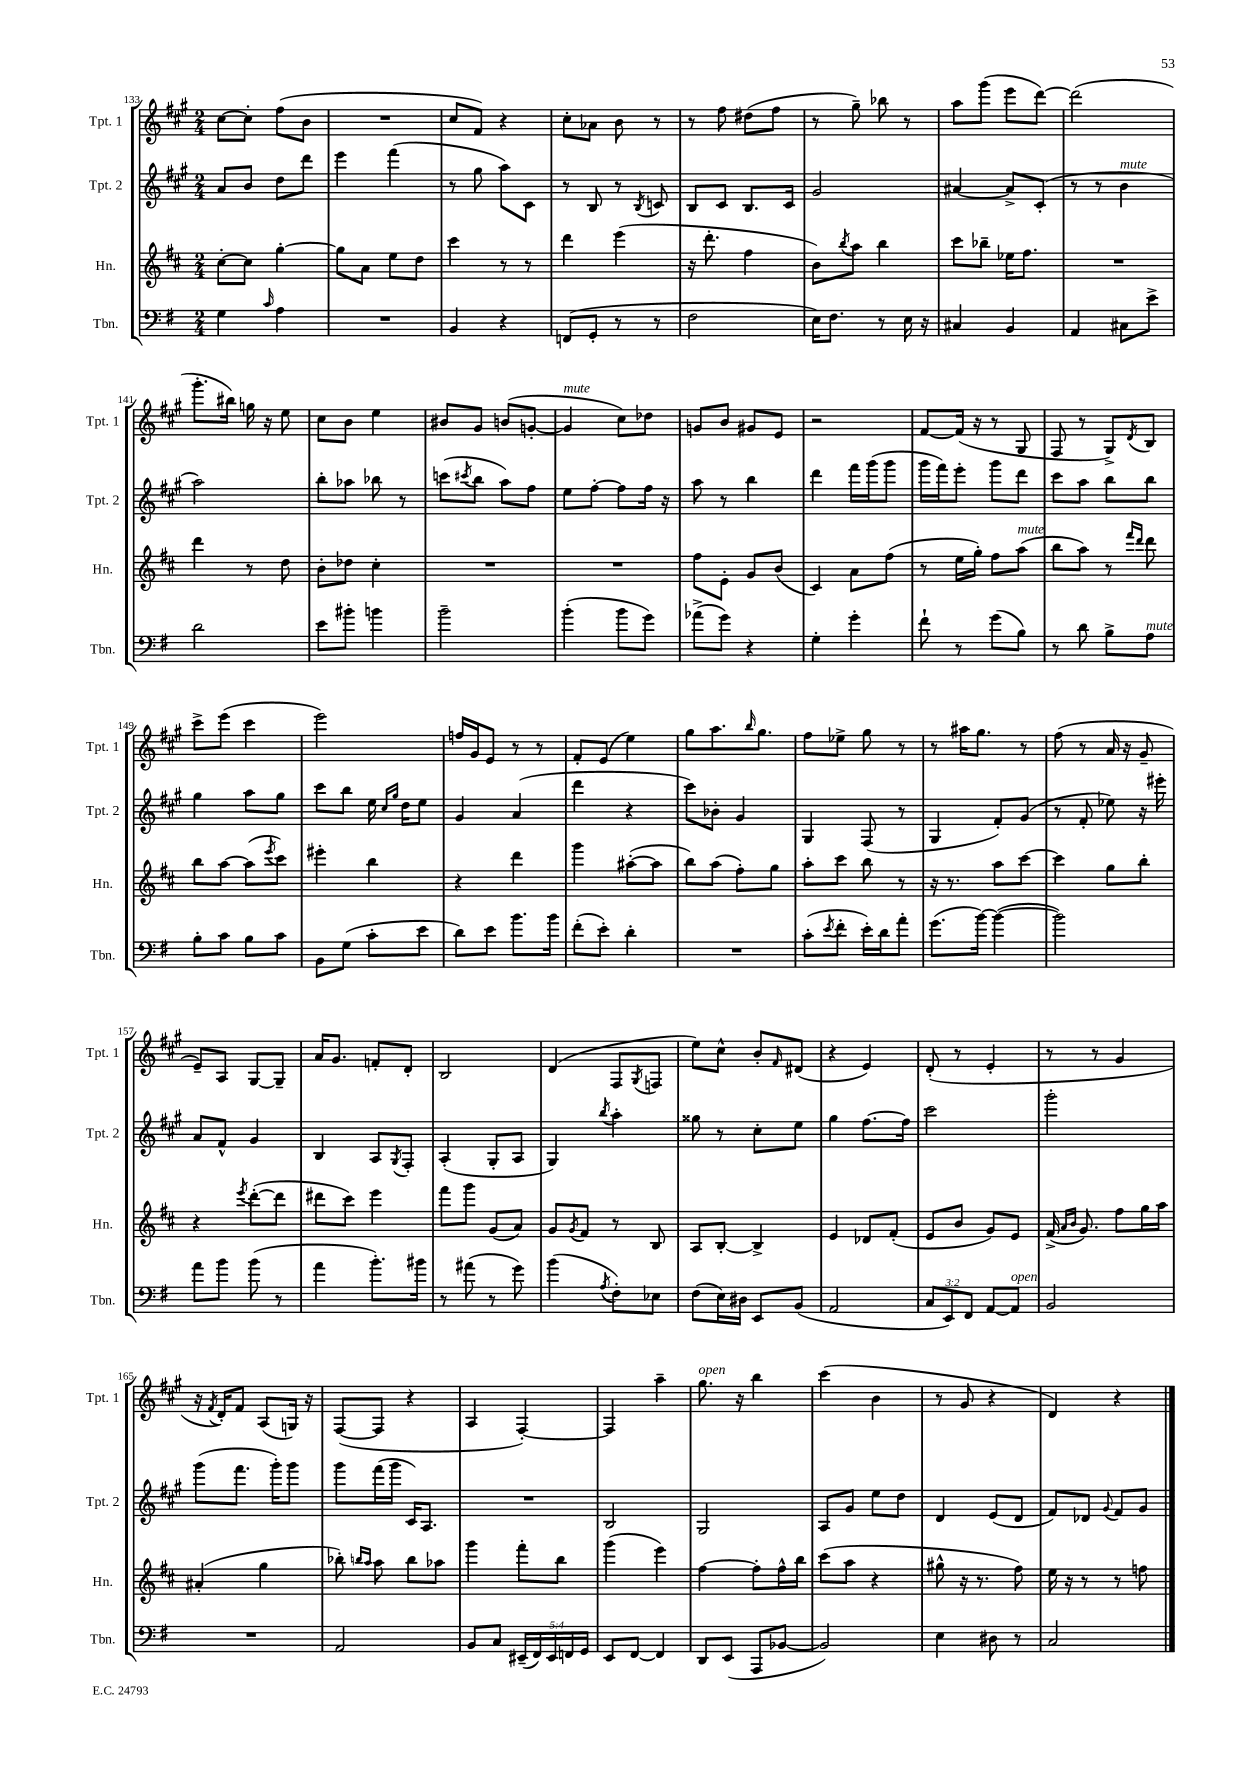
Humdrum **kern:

**kern	**kern	**kern	**kern
*staff4	*staff3	*staff2	*staff1
*clefF4	*clefG2	*clefG2	*clefG2
*k[f#]	*k[f#c#]	*k[f#c#g#]	*k[f#c#g#]
*M2/4	*M2/4	*M2/4	*M2/4
4G	[8cc#'	8a	[8cc#
.	8cc#]	8b	8cc#']
16qqc	.	.	.
4A	[4gg'	8dd	(8ff#
.	.	8ddd	8b
=	=	=	=
2r	8gg]	4eee	2r
.	8a	.	.
.	8ee	(4fff#	.
.	8dd	.	.
=	=	=	=
4BB	4ccc#	8r	8cc#
.	.	8gg#	8f#)
4r	8r	8aa)	4r
.	8r	8c#	.
=	=	=	=
(8FF	4ddd	8r	8cc#'
8GG'	.	8B	8a-
8r	(4eee	8r	8b
.	.	8qB	.
8r	.	8c	8r
=	=	=	=
2F#	16r	8B	8r
.	8.ddd'	.	.
.	.	8c#	8ff#
.	4ff#	8.B	(8dd#
.	.	.	8ff#
.	.	16c#	.
=	=	=	=
16E)	8b)	2g#	8r
8.F#	.	.	.
.	8qbb	.	.
.	8aa	.	8gg#~)
8r	4bb	.	8bb-
16E	.	.	8r
16r	.	.	.
=	=	=	=
4C#	8ccc#	[4a#	8aa
.	8bb-~	.	(8ggg#
4BB	16ee-	8a#^]	8eee
.	8.ff#	.	.
.	.	(8c#'	[8ddd)
=	=	=	=
4AA	2r	8r	(2ddd]
.	.	8r	.
8C#	.	4b	.
8e^	.	.	.
=	=	=	=
2d	4ddd	2aa)	8.ggg#'
.	.	.	16bb#)
.	8r	.	16gg
.	.	.	16r
.	8dd	.	8ee
=	=	=	=
8e	8b'	8bb'	8cc#
8b#'	8dd-	8aa-	8b
4b	4cc#'	8bb-	4ee
.	.	8r	.
=	=	=	=
2b~	2r	(8ccc	8b#
.	.	8qccc#	.
.	.	8bb	8g#
.	.	8aa)	(8b
.	.	8ff#	[8g'
=	=	=	=
(4b'	2r	8ee	4g]
.	.	[8ff#'	.
8b	.	8ff#]	8cc#)
8g)	.	16ff#	8dd-
.	.	16r	.
=	=	=	=
(8a-^	8ff#	8aa	8g
8g)	8e'	8r	8b
4r	8g	4bb	8g#
.	(8b	.	8e
=	=	=	=
4G'	4c#)	4ddd	2r
4g'	8a	16fff#	.
.	.	(16ggg#	.
.	(8ff#	8ggg#	.
=	=	=	=
8f#`	8r	16ggg#	[8f#
.	.	16fff#)	.
8r	16ee	8eee'	(16f#]
.	16gg')	.	16r
(8g	8ff#	8ggg#	8r
8B)	(8aa	8ddd	8G#
=	=	=	=
8r	8bb	8ccc#	8F#
8d	8aa)	8aa	8r
8B^	8r	8bb	8G#^)
.	16qqfff#	.	.
.	16qqddd	.	8qd
8A	8ddd	8bb	8B
=	=	=	=
8B'	8bb	4gg#	8ccc#^
8c	[8aa	.	(8eee
8B	(8aa]	8aa	4ccc#
.	8qeee	.	.
8c	8ccc#)	8gg#	.
=	=	=	=
8BB	4eee#'	8ccc#	2eee)
(8G	.	8bb	.
8c'	4bb	16ee	.
.	.	16qqcc#	.
.	.	16qqgg#	.
.	.	16dd	.
8e	.	8ee	.
=	=	=	=
8d)	4r	4g#	16ff
.	.	.	16g#
8e	.	.	8e
8.b	4ddd	(4a	8r
.	.	.	8r
16b	.	.	.
=	=	=	=
(8f#'	4ggg	4ddd	8f#'
8e')	.	.	(8e
4d'	([8aa#'	4r	4ee)
.	8aa#]	.	.
=	=	=	=
2r	8bb)	8ccc#)	8gg#
.	(8aa	8b-'	8.aa
.	8ff#')	4g#	.
.	.	.	16qqbb
.	.	.	8.gg#
.	8gg	.	.
=	=	=	=
(8c'	8aa'	4G#	8ff#
8qe	.	.	.
8f#'	8ccc#	.	8ee-^
16e')	8bb	(8F#	8gg#
16d	.	.	.
8a'	8r	8r	8r
=	=	=	=
(8.g	16r	4G#	8r
.	8.r	.	.
.	.	.	16aa#
[16b)	.	.	8.gg#
(4b_	8aa	8f#')	.
.	[8ccc#	(8g#	8r
=	=	=	=
2b])	4ccc#]	8r	(8ff#
.	.	8f#'	8r
.	8gg	8ee-)	16a
.	.	.	16r
.	8bb'	16r	8g#~
.	.	16eee#'	.
=	=	=	=
8a	4r	8a	8e~)
8b	.	8f#^^	8A
.	8qeee	.	.
(8b	([8ddd'	4g#	[8G#
8r	8ddd]	.	8G#~]
=	=	=	=
4a	8ddd#	4B	16a
.	.	.	8.g#
.	8ccc#)	.	.
8.b')	4eee	8A	8f'
.	.	8qG#	.
.	.	8F#'	8d'
16b#	.	.	.
=	=	=	=
8r	8fff#	(4A'	2B
(8a#	8ggg	.	.
8r	(8g	8G#'	.
8g)	8a)	8A	.
=	=	=	=
(4b	8g	4G#)	(4d
.	8qg	.	.
.	8f#	.	.
8qA	.	8qbb	.
8F#')	8r	4aa'	8F#
.	.	.	8qG#
8E-	8B	.	8F
=	=	=	=
(8F#	8A	8gg##	8ee)
16E)	[8B'	8r	8cc#^^
16D#	.	.	.
8EE	4B^]	8cc#'	8b'
.	.	.	16qqf#
(8BB	.	8ee	(8d#
=	=	=	=
2AA	4e	4gg#	4r
.	8d-	[8.ff#	4e)
.	(8f#'	.	.
.	.	16ff#]	.
=	=	=	=
12C	8e	2ccc#	(8d'
12EE)	.	.	.
.	8b	.	8r
12FF#	.	.	.
[8AA	8g)	.	4e'
8AA]	8e	.	.
=	=	=	=
2BB	(16f#^	2ggg#'	8r
.	16qqa	.	.
.	16qqb	.	.
.	8.g)	.	.
.	.	.	8r
.	8ff#	.	4g#
.	16gg	.	.
.	16aa	.	.
=	=	=	=
2r	(4a#'	(8ggg#	16r
.	.	.	8qf#
.	.	.	16d')
.	.	8.fff#	8f#
.	4gg	.	(8A
.	.	16ggg#')	.
.	.	8ggg#	16G)
.	.	.	16r
=	=	=	=
2AA	8bb-')	8ggg#	([8F#
.	16qqbb	.	.
.	16qqaa	.	.
.	8aa	(16fff#	8F#]
.	.	16ggg#	.
.	8bb	16c#)	4r
.	.	8.A	.
.	8aa-	.	.
=	=	=	=
8BB	4ggg	2r	4A
8C	.	.	.
(20EE#~	8fff#'	.	[4F#')
20FF#)	.	.	.
20EE#	.	.	.
.	8bb	.	.
20FF	.	.	.
20GG	.	.	.
=	=	=	=
8EE	(4ggg	2B	4F#]
[8FF#	.	.	.
4FF#]	4eee)	.	4aa~
=	=	=	=
8DD	[4ff#	2G#	8.gg#
(8EE	.	.	.
.	.	.	16r
8AAA	8ff#']	.	4bb
[8BB-	16ff#^^	.	.
.	16bb	.	.
=	=	=	=
2BB-])	(8ccc#	8A	(4ccc#
.	8aa	8g#	.
.	4r	8ee	4b
.	.	8dd	.
=	=	=	=
4E	8gg#^^	4d	8r
.	16r	.	8g#
.	8.r	.	.
8D#	.	(8e	4r
8r	8ff#)	8d	.
=	=	=	=
2C	16ee	8f#)	4d)
.	16r	.	.
.	8r	8d-	.
.	.	8qqg#	.
.	8r	8f#	4r
.	8ff	8g#	.
==	==	==	==
*-	*-	*-	*-
